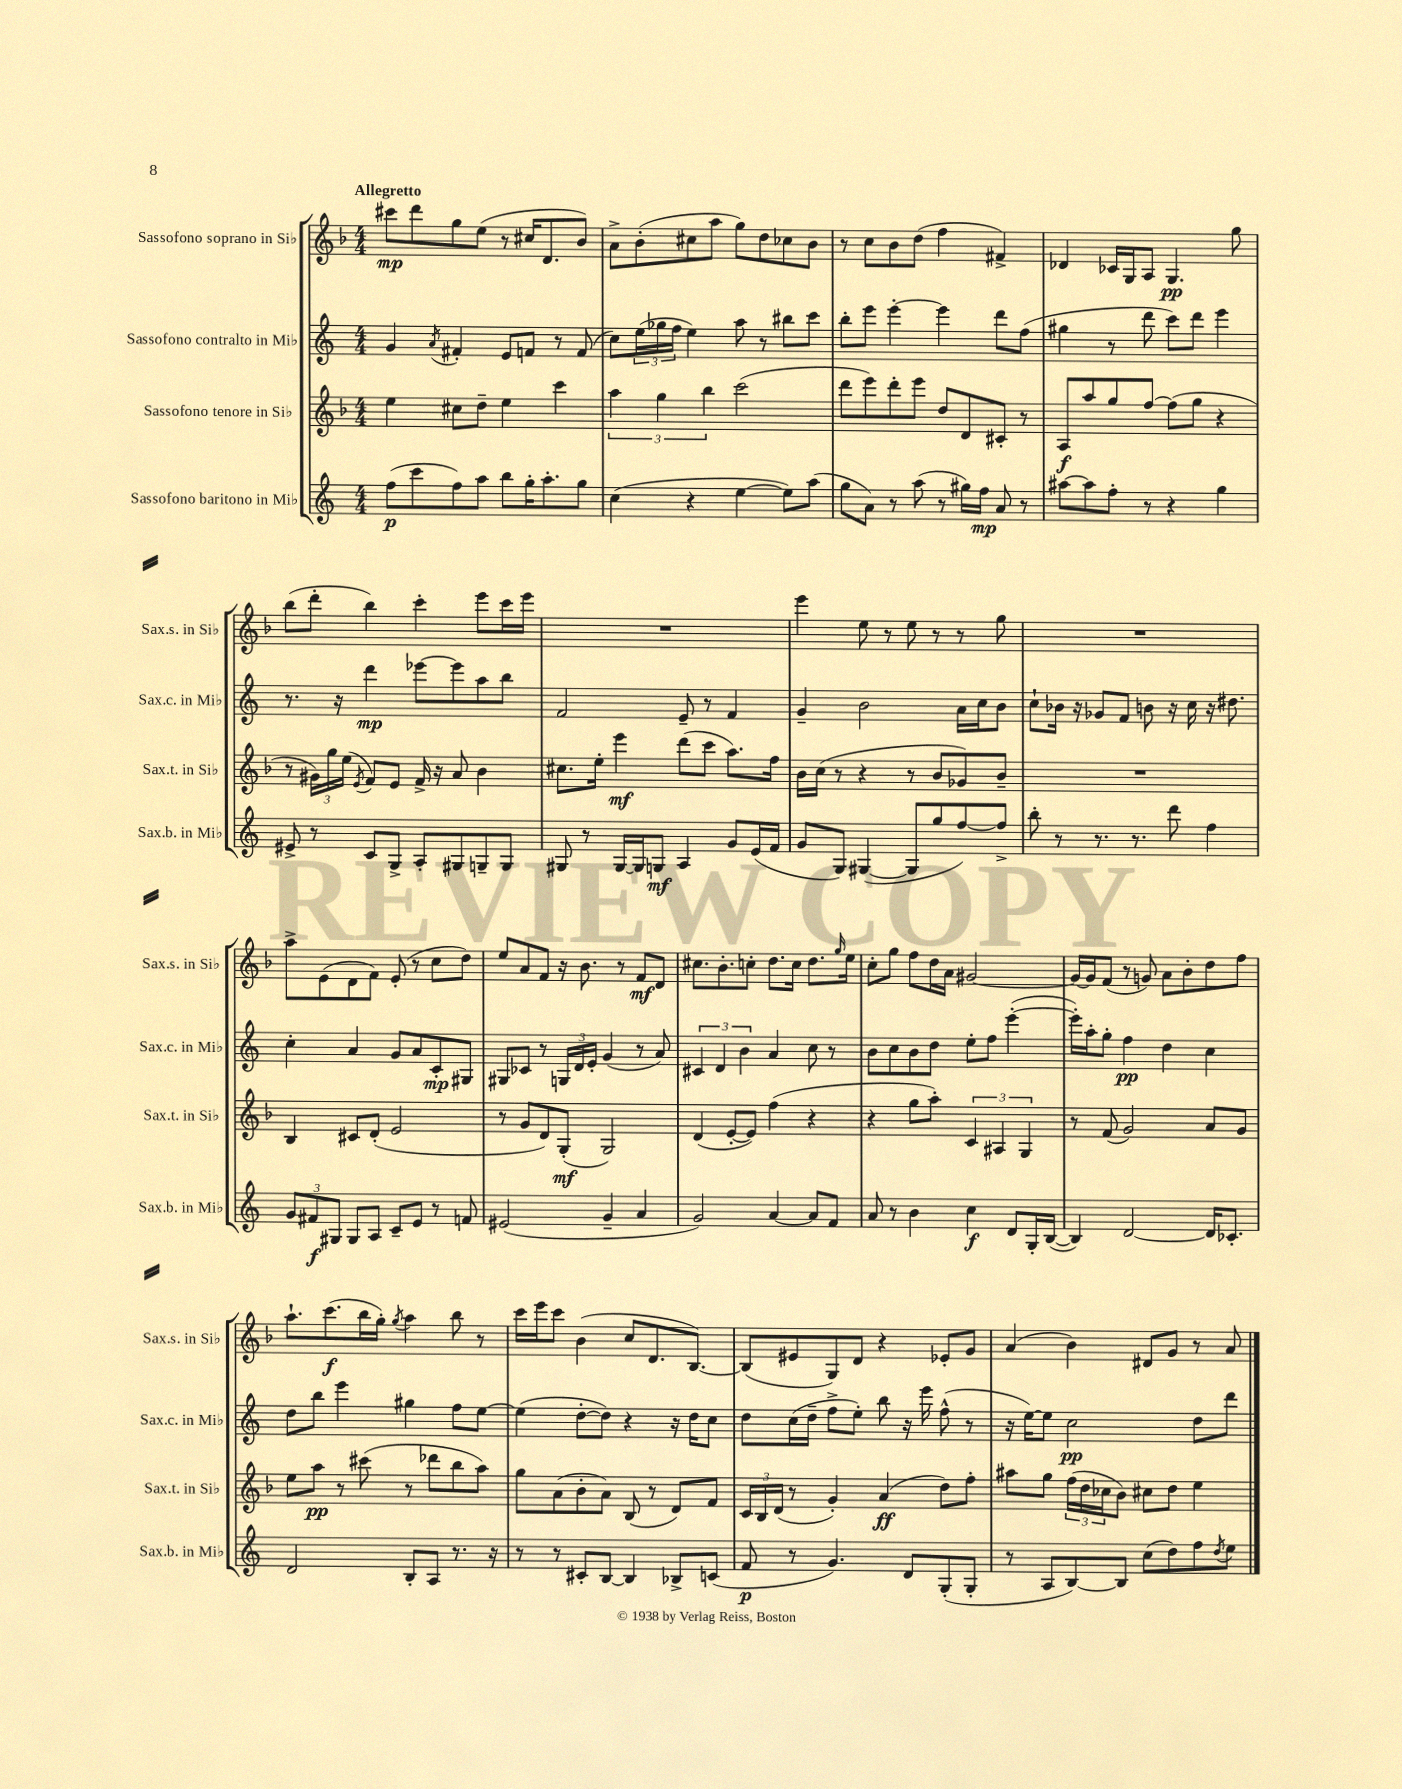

**kern	**kern	**kern	**kern
*staff4	*staff3	*staff2	*staff1
*clefG2	*clefG2	*clefG2	*clefG2
*k[]	*k[b-]	*k[]	*k[b-]
*M4/4	*M4/4	*M4/4	*M4/4
(8ff	4ee	4g	8ccc#
8ccc	.	.	8ddd
.	.	8qa	.
8ff)	8cc#	4f#'	8gg
8aa	8dd~	.	(8ee
8bb	4ee	8e	8r
16gg'	.	8f	16cc#
8.aa'	.	.	8.d
.	4ccc	8r	.
8gg	.	(8f	8b-)
=	=	=	=
(4cc	6aa	8cc)	8a^
.	.	(24ee	(8b-'
.	6gg	24gg-	.
.	.	24ff	.
4r	.	4ee)	8cc#
.	6bb-	.	.
.	.	.	8aa
[4ee	(2ccc	8aa	8gg)
.	.	8r	8dd
8ee])	.	8bb#	8cc-
(8aa	.	8ccc	8b-
=	=	=	=
8gg	8ddd	8bb'	8r
8a)	8eee)	8eee	8cc
8r	8ddd'	[4eee'	8b-
(8aa	8eee	.	(8dd
8r	8dd	4eee]	4ff
16gg#)	8d	.	.
16ff	.	.	.
8a	8c#'	8ddd	4f#^)
8r	8r	(8ff	.
=	=	=	=
[8aa#	8A	4gg#	4d-
8aa#]	8aa	.	.
8ff'	8gg	8r	16c-
.	.	.	16G
8r	[8ff	8ddd	8A
4r	(8ff]	8ccc)	4.G
.	8gg	8ddd	.
4gg	4r	4eee	.
.	.	.	8gg
=	=	=	=
8e#^	8r	8.r	(8bb-
8r	24g#)	.	8ddd'
.	24gg	.	.
.	.	16r	.
.	(24ee	.	.
.	8qe	.	.
8c	8f)	4ddd	4bb-)
8G^	8e	.	.
8A'	16f^	[8eee-	4ccc'
.	16r	.	.
8G#	8a	8eee-]	.
8G~	4b-	8aa	8eee
8G	.	8bb	16ccc
.	.	.	16eee
=	=	=	=
8G#	8.cc#	2f	1r
8r	.	.	.
.	16ee'	.	.
[16G#	4eee	.	.
16G#]	.	.	.
8G	.	.	.
4A	(8ddd	8e~	.
.	8ccc	8r	.
8g	8.aa)	4f	.
(16e	.	.	.
16f	16ff	.	.
=	=	=	=
8g	16b-	4g~	4eee
.	(16cc	.	.
8G)	8r	.	.
([4G#	4r	2b	8ee
.	.	.	8r
8G#]	8r	.	8ee
8gg	8b-	.	8r
[8ff)	8g-)	16a	8r
.	.	16cc	.
8ff^]	8b-~	8b	8gg
=	=	=	=
8bb'	1r	8cc`	1r
8r	.	16b-	.
.	.	16r	.
8.r	.	8g-	.
.	.	8f	.
8.r	.	.	.
.	.	8b	.
8ddd	.	16r	.
.	.	16cc	.
4ff	.	16r	.
.	.	8.dd#	.
=	=	=	=
12g	4B-	4cc'	8aa^
12f#	.	.	.
.	.	.	(8e
12G#	.	.	.
8G#	8c#	4a	8d
8A	(8d'	.	8f)
8c~	2e	8g	(8e'
8e	.	8a	8r
8r	.	8c'	8cc
8f	.	8G#	8dd)
=	=	=	=
(2e#	8r	8G#	8ee
.	8g	8c-	8a
.	8d)	8r	8f
.	(8G'	24G	16r
.	.	24d	.
.	.	.	8.b-
.	.	24e'	.
4g~	2G)	(4g	.
.	.	.	8r
4a	.	8r	8f
.	.	8a)	8d
=	=	=	=
2g)	(4d	6c#	8.cc#
.	.	6d	.
.	.	.	8.b-'
.	[8e'	.	.
.	.	6b	.
.	8e])	.	8cc'
[4a	(4ff	4a	8.dd
.	.	.	16cc
8a]	4r	8cc	8.dd
8f	.	8r	.
.	.	.	16qqgg
.	.	.	16ee
=	=	=	=
8a	4r	8b	8cc'
8r	.	8cc	8gg
4b	8gg	8b	8ff
.	8aa')	8dd	16dd
.	.	.	16a
4cc	6c	8ee'	[2g#
.	.	8ff	.
.	6A#	.	.
8d	.	([4eee'	.
.	6G	.	.
16G'	.	.	.
([16B	.	.	.
=	=	=	=
4B])	8r	16eee'])	16g#_
.	.	16aa'	16g#]
.	(8f	8gg'	(8f
[2d	2g)	4ff	8r
.	.	.	8g)
.	.	4dd	8a
.	.	.	8b-'
16d]	8a	4cc	8dd
8.c-'	.	.	.
.	8g	.	8ff
=	=	=	=
2d	8ee	8dd	8.aa`
.	8aa	8bb	.
.	.	.	(8.ccc
.	8r	4eee	.
.	(8ccc#	.	16bb-
.	.	.	16gg')
.	.	.	8qgg
8B'	8r	4gg#	4aa
8A	8ddd-	.	.
8.r	8bb-	8ff	8bb-
.	8aa)	[8ee	8r
16r	.	.	.
=	=	=	=
8r	8gg	(4ee]	16ccc
.	.	.	16eee
8r	(8a	.	8ccc
8c#'	8b-'	[8dd'	(4b-
[8B	8a)	8dd])	.
4B]	(8B-	4r	8cc
.	8r	.	8.d
8B-^	8d)	16r	.
.	.	16dd	[8.B-)
(8c	8f	8cc	.
=	=	=	=
8f	24c	8dd	(8B-]
.	24B-	.	.
.	(24d	.	.
8r	8r	(16cc	8e#
.	.	16dd~	.
4.g)	4g')	8ff^	8G)
.	.	8ee')	8d
.	(4a	8bb	4r
8d	.	16r	.
.	.	16eee	.
(8G'	8dd)	(8ff^^	8e-'
8G'	8ff'	8r	8g
=	=	=	=
8r	8aa#	16r	(4a
.	.	[16ee)	.
8A	8gg	8ee]	.
[8B)	(24ff	2cc	4b-)
.	24dd	.	.
.	24cc-	.	.
8B]	8b-)	.	.
(8cc	8cc#	.	8d#
8dd)	8dd	.	8g
8ff	4ee	8dd	8r
8qdd	.	.	.
8ee	.	8ddd	8a
==	==	==	==
*-	*-	*-	*-
